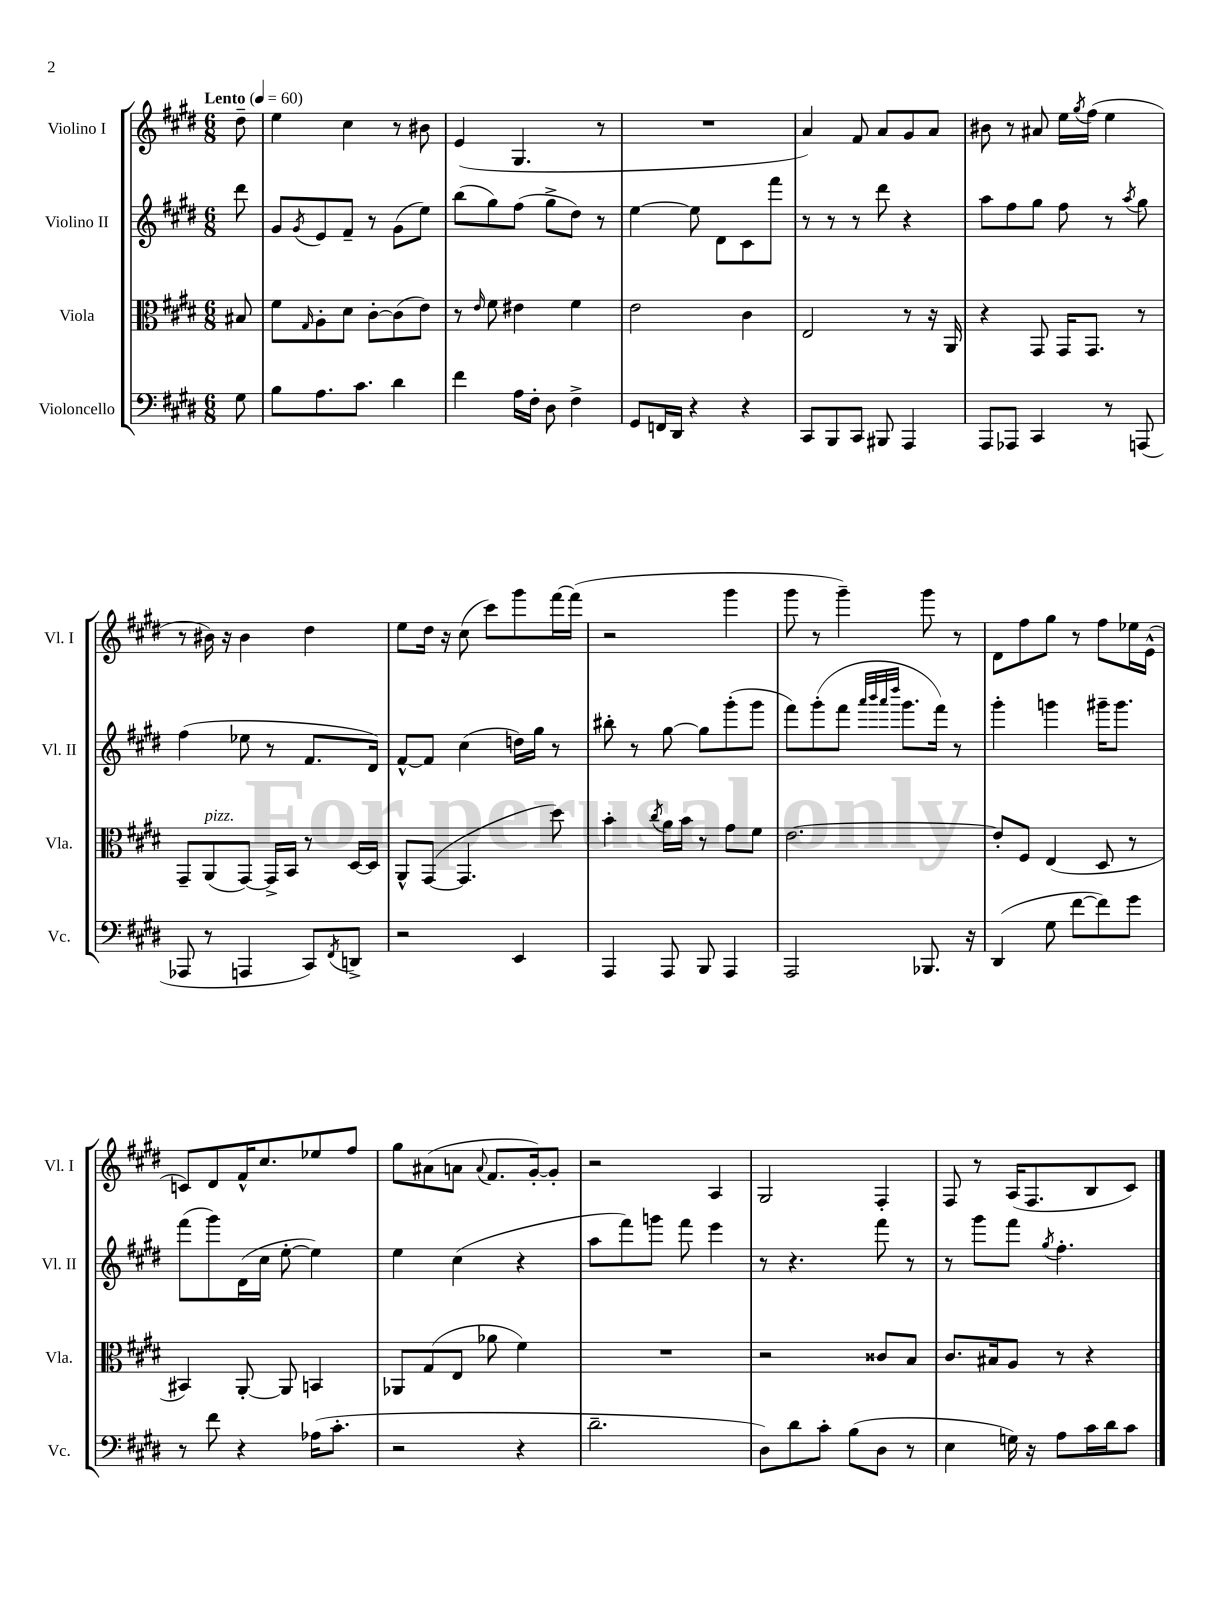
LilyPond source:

<<
\new StaffGroup <<
\new Staff = "s0" \with { instrumentName = "Violino I" shortInstrumentName = "Vl. I" } {
    \clef treble \key e \major \numericTimeSignature \time 6/8 \partial 8 \tempo "Lento" 4 = 60
    dis''8-- |
    e''4 cis''4 r8 bis'8 |
    e'4( gis4. r8 |
    R2. |
    a'4) fis'8 a'8 gis'8 a'8 |
    bis'8 r8 ais'8 e''16 \acciaccatura { gis''8 } fis''16( e''4 |
    r8 bis'16) r16 bis'4 dis''4 |
    e''8 dis''16 r16 cis''8( cis'''8) gis'''8 fis'''16~ fis'''16( |
    r2 gis'''4 |
    gis'''8 r8 gis'''4--) gis'''8 r8 |
    dis'8 fis''8 gis''8 r8 fis''8 ees''16 e'16-^( |
    c'8) dis'8 fis'16-^ cis''8. ees''8 fis''8 |
    gis''8 ais'8( a'8 \appoggiatura { a'8 } fis'8. gis'16~-.) gis'8-. |
    r2 a4 |
    gis2 fis4-. |
    fis8 r8 a16( fis8. b8 cis'8) \bar "|." |
}
\new Staff = "s1" \with { instrumentName = "Violino II" shortInstrumentName = "Vl. II" } {
    \clef treble \key e \major \numericTimeSignature \time 6/8 \partial 8
    dis'''8 |
    gis'8 \acciaccatura { gis'8 } e'8 fis'8-- r8 gis'8( e''8) |
    b''8( gis''8) fis''8( gis''8-> dis''8) r8 |
    e''4~ e''8 dis'8 cis'8 fis'''8 |
    r8 r8 r8 dis'''8 r4 |
    a''8 fis''8 gis''8 fis''8 r8 \acciaccatura { a''8 } gis''8 |
    fis''4( ees''8 r8 fis'8. dis'16) |
    fis'8~-^ fis'8 cis''4( d''16) gis''16 r8 |
    bis''8-. r8 gis''8~ gis''8 gis'''8-.( gis'''8 |
    fis'''8) gis'''8-.( fis'''8 \grace { a'''32 b'''32 a'''32 dis''''32 } gis'''8. fis'''16) r8 |
    gis'''4-. g'''4 gis'''16-- gis'''8. |
    fis'''8( gis'''8) dis'16( cis''16 e''8~-. e''4) |
    e''4 cis''4( r4 |
    a''8 fis'''8) g'''8 fis'''8 e'''4 |
    r8 r4. fis'''8 r8 |
    r8 gis'''8 fis'''8 \acciaccatura { gis''8 } fis''4.-. \bar "|." |
}
\new Staff = "s2" \with { instrumentName = "Viola" shortInstrumentName = "Vla." } {
    \clef alto \key e \major \numericTimeSignature \time 6/8 \partial 8
    bis8 |
    fis'8 \grace { gis16 } a8-. dis'8 cis'8~-. cis'8( e'8) |
    r8 \grace { e'16 } fis'8 eis'4 fis'4 |
    e'2 cis'4 |
    e2 r8 r16 a,16 |
    r4 gis,8 gis,16 gis,8. r8 |
    gis,8-- a,8^\markup { \italic "pizz." }( gis,8~) gis,16-> b,16 r8 dis16~ dis16 |
    a,8-^ gis,8~( gis,4. dis''8) |
    b'4-. \acciaccatura { cis''8 } a'16 b'16 r8 gis'8 fis'8 |
    e'2.~ |
    e'8-. fis8 e4( dis8 r8 |
    bis,4) a,8~-. a,8 b,4 |
    aes,8 gis8( e8 aes'8 fis'4) |
    R2. |
    r2 cisis'8 b8 |
    cis'8. bis16 a8 r8 r4 \bar "|." |
}
\new Staff = "s3" \with { instrumentName = "Violoncello" shortInstrumentName = "Vc." } {
    \clef bass \key e \major \numericTimeSignature \time 6/8 \partial 8
    gis8 |
    b8 a8. cis'8. dis'4 |
    fis'4 a16 fis16-. dis8 fis4-> |
    gis,8 f,16 dis,16 r4 r4 |
    cis,8 b,,8 cis,8 bis,,8 a,,4 |
    a,,8 aes,,8 cis,4 r8 a,,8( |
    aes,,8 r8 a,,4 cis,8) \acciaccatura { fis,8 } d,8-> |
    r2 e,4 |
    a,,4 a,,8 b,,8 a,,4 |
    a,,2 bes,,8. r16 |
    dis,4( gis8 fis'8~ fis'8) gis'8 |
    r8 fis'8 r4 aes16( cis'8.-. |
    r2 r4 |
    dis'2.-- |
    dis8) dis'8 cis'8-. b8( dis8 r8 |
    e4 g16) r16 a8 cis'16 dis'16 cis'8 \bar "|." |
}
>>
>>
\layout { \context { \Score \remove "Bar_number_engraver" } }
